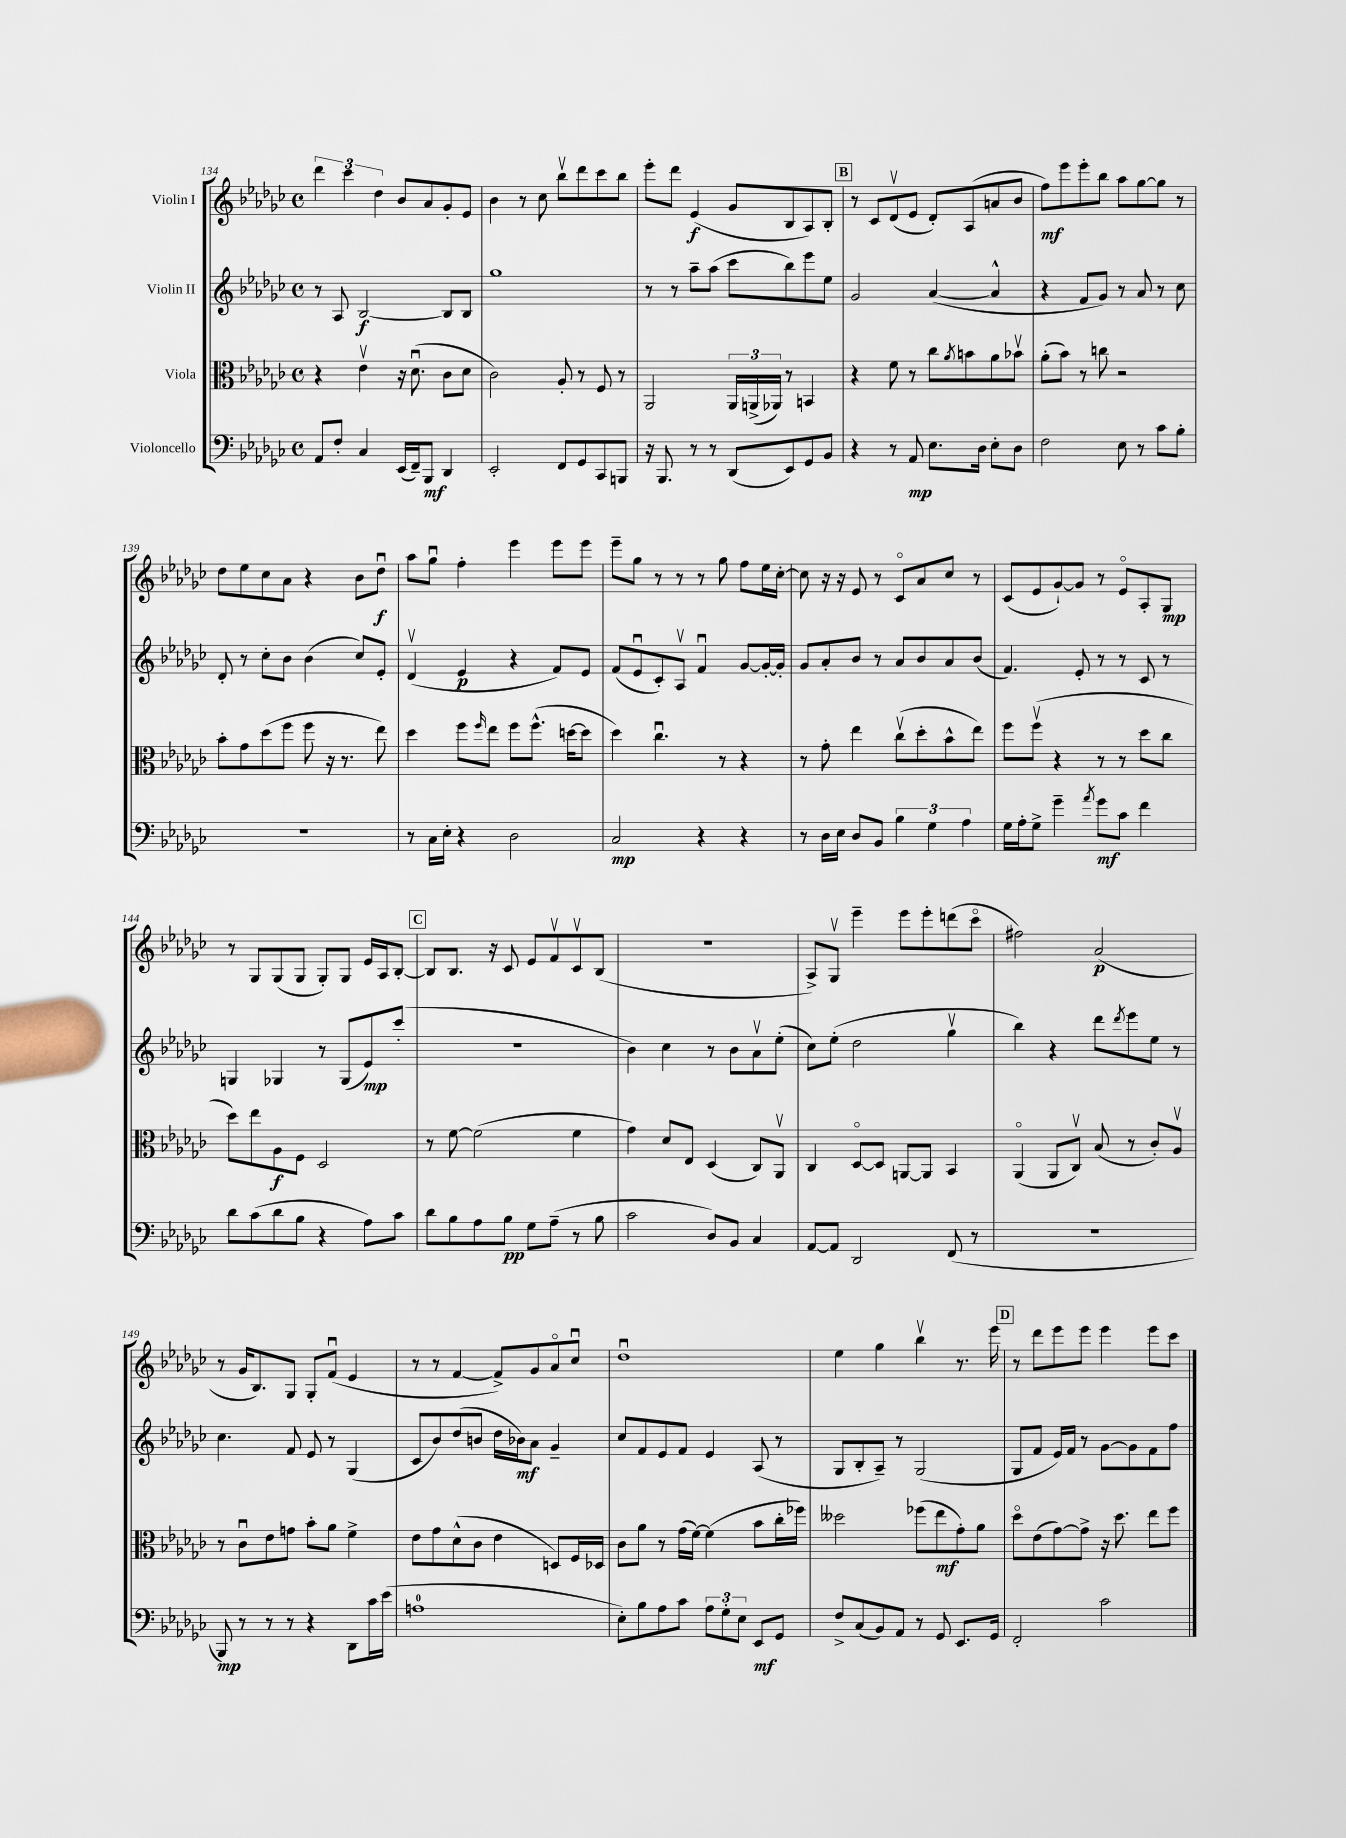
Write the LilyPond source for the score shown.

<<
\new StaffGroup <<
\new Staff = "s0" \with { instrumentName = "Violin I" } {
    \clef treble \key ges \major \defaultTimeSignature \time 4/4
    \tuplet 3/2 { des'''4 ces'''4 des''4 } bes'8 aes'8 ges'8-. ees'8 |
    bes'4 r8 ces''8 bes''8\upbow des'''8 ces'''8 bes''8 |
    ees'''8-. des'''8 ees'4\f( ges'8 bes8 aes8) bes8-. |
    \mark \markup { \box "B" } r8 ces'8 des'8\upbow( ees'8 des'8-.) aes8( a'8 bes'8 |
    f''8\mf) ees'''8 ees'''8-. bes''8 aes''8 ges''8~ ges''8 r8 |
    des''8 ees''8 ces''8 aes'8 r4 bes'8 des''8\downbow\f |
    aes''8 ges''8\downbow f''4-. ees'''4 ees'''8 ees'''8 |
    ees'''8-- ges''8 r8 r8 r8 ges''8 f''8 ees''16 ces''16~-. |
    ces''8 r16 r16 ees'8 r8 ces'8\flageolet aes'8 ces''8 r8 |
    ces'8( ees'8 ges'8~-!) ges'8 r8 ees'8\flageolet aes8-. ges8\mp |
    r8 ges8 ges8( ges8 ges8-.) ges8 ees'16 aes16 bes8~-. |
    \mark \markup { \box "C" } bes8 bes8. r16 ces'8 ees'8 f'8\upbow ces'8\upbow bes8( |
    R1 |
    aes8->) ges8\upbow ees'''4-- ees'''8 ees'''8-. d'''8( ces'''8\flageolet |
    fis''2) aes'2\p( |
    r8 ges'16 bes8.) ges8 ges8-. f'8\downbow( ees'4 |
    r8 r8 f'4~ f'8->) ges'8 aes'8\flageolet ces''8\downbow |
    des''1\downbow |
    ees''4 ges''4 bes''4\upbow r8. ees'''16 |
    \mark \markup { \box "D" } r8 des'''8 ees'''8 ees'''8 ees'''4 ees'''8 ces'''8 \bar "|." |
}
\new Staff = "s1" \with { instrumentName = "Violin II" } {
    \clef treble \key ges \major \defaultTimeSignature \time 4/4
    r8 aes8 bes2~\f bes8 bes8 |
    ges''1 |
    r8 r8 aes''8-- aes''8( ces'''8 bes''8) ees'''8 ees''8 |
    \mark \markup { \box "B" } ges'2 aes'4~( aes'4-^ |
    r4 f'8 ges'8) r8 aes'8 r8 ces''8 |
    des'8-. r8 ces''8-. bes'8 bes'4( ces''8) ees'8-. |
    des'4\upbow( ees'4\p r4 f'8) ees'8 |
    f'8( ees'8\downbow ces'8-.) aes8\upbow f'4\downbow ges'8~ ges'16~-. ges'16-. |
    ges'8 aes'8-. bes'8 r8 aes'8 bes'8 aes'8 bes'8( |
    f'4.) ees'8-. r8 r8 ces'8 r8 |
    g4 ges4 r8 ges8( ees'8\mp) ces'''8-.( |
    \mark \markup { \box "C" } R1 |
    bes'4) ces''4 r8 bes'8 aes'8\upbow ees''8-.( |
    ces''8) ees''8-.( des''2 ges''4\upbow |
    bes''4) r4 des'''8 \acciaccatura { des'''8 } ees'''8 ees''8 r8 |
    ces''4. f'8 ees'8 r8 ges4( |
    ces'8 bes'8) des''8( b'8 des''16 bes'16\mf) aes'8 ges'4-- |
    ces''8 f'8 ees'8 f'8 ees'4 aes8( r8 |
    ges8 bes8-. aes8--) r8 ges2( |
    \mark \markup { \box "D" } ges8 f'8 ees'16) f'16 r8 ges'8~ ges'8 f'8 f''8 \bar "|." |
}
\new Staff = "s2" \with { instrumentName = "Viola" } {
    \clef alto \key ges \major \defaultTimeSignature \time 4/4
    r4 ees'4\upbow r16 des'8.\downbow( ces'8 des'8 |
    ces'2) aes8-. r8 f8 r8 |
    aes,2 \tuplet 3/2 { aes,16 a,16->( aes,16) } r8 b,4 |
    \mark \markup { \box "B" } r4 f'8 r8 ces''8 \acciaccatura { aes'8 } b'8 aes'8 bes'8\upbow |
    aes'8-.( bes'8) r8 c''8 r2 |
    bes'8-. ges'8 des''8( f''8 f''8 r16 r8. ees''8) |
    des''4 f''8 \grace { f''16 } ees''8 f''8 f''8.-^( d''16~ d''8 |
    des''4) ces''4.\downbow r8 r4 |
    r8 ges'8-. ees''4 ces''8\upbow( des''8-. bes'8-^ ees''8) |
    f''8 f''8\upbow( r4 r8 r8 des''8 ces''8 |
    des''8) ees''8 aes8\f f8 des2 |
    \mark \markup { \box "C" } r8 f'8~ f'2( f'4 |
    ges'4) des'8 ees8 des4( ces8) aes,8\upbow |
    ces4 des8~\flageolet des8 a,8~ a,8 bes,4 |
    aes,4\flageolet( aes,8 ces8\upbow) bes8( r8 ces'8-.) aes8\upbow |
    r8 ces'8\downbow ees'8 g'8 bes'8-. aes'8 f'4-> |
    ees'8 ges'8 des'8-^( ces'8 ees'4 d8) f16 des16 |
    ces'8 aes'8 r8 ges'16( f'16~) f'4( bes'8 ces''16-. fes''16) |
    deses''2 fes''8( ees''8\mf ges'8-.) aes'8 |
    \mark \markup { \box "D" } des''8\flageolet ees'8( ges'8~) ges'8-> r16 des''8. ees''8 f''8 \bar "|." |
}
\new Staff = "s3" \with { instrumentName = "Violoncello" } {
    \clef bass \key ges \major \defaultTimeSignature \time 4/4
    aes,8 f8-. ces4 ees,16( f,16--) bes,,8\mf des,4 |
    ees,2-. f,8 ges,8 ces,8 b,,8 |
    r16 bes,,8. r8 r8 des,8( ees,8) ges,8 bes,8 |
    \mark \markup { \box "B" } r4 r8 aes,8\mp ees8. des16 ees8-. des8 |
    f2 ees8 r8 ces'8 bes8-. |
    R1 |
    r8 ces16 ees16-. r4 des2 |
    ces2\mp r4 r4 |
    r8 des16 ees16 des8 bes,8 \tuplet 3/2 { bes4 ges4 aes4 } |
    ges16 aes16-. ges8-> ges'4-- \acciaccatura { aes'8 } ges'8\mf ces'8 f'4 |
    des'8 ces'8( des'8 bes8 r4 aes8) ces'8 |
    \mark \markup { \box "C" } des'8 bes8 aes8 bes8\pp ges8 aes8--( r8 bes8 |
    ces'2 des8) bes,8 ces4 |
    aes,8~ aes,8 des,2 f,8( r8 |
    r1 |
    bes,,8\mp) r8 r8 r8 r4 des,8 ces'16 ees'16( |
    a1-0 |
    ees8-.) bes8 aes8 ces'8 \tuplet 3/2 { aes8 ges8-. ees8 } ees,8\mf ges,8 |
    f8-> ces8( bes,8) aes,8 r8 ges,8 ees,8. ges,16 |
    \mark \markup { \box "D" } f,2-. ces'2 \bar "|." |
}
>>
>>
\layout { \context { \Score currentBarNumber = #134 } }
